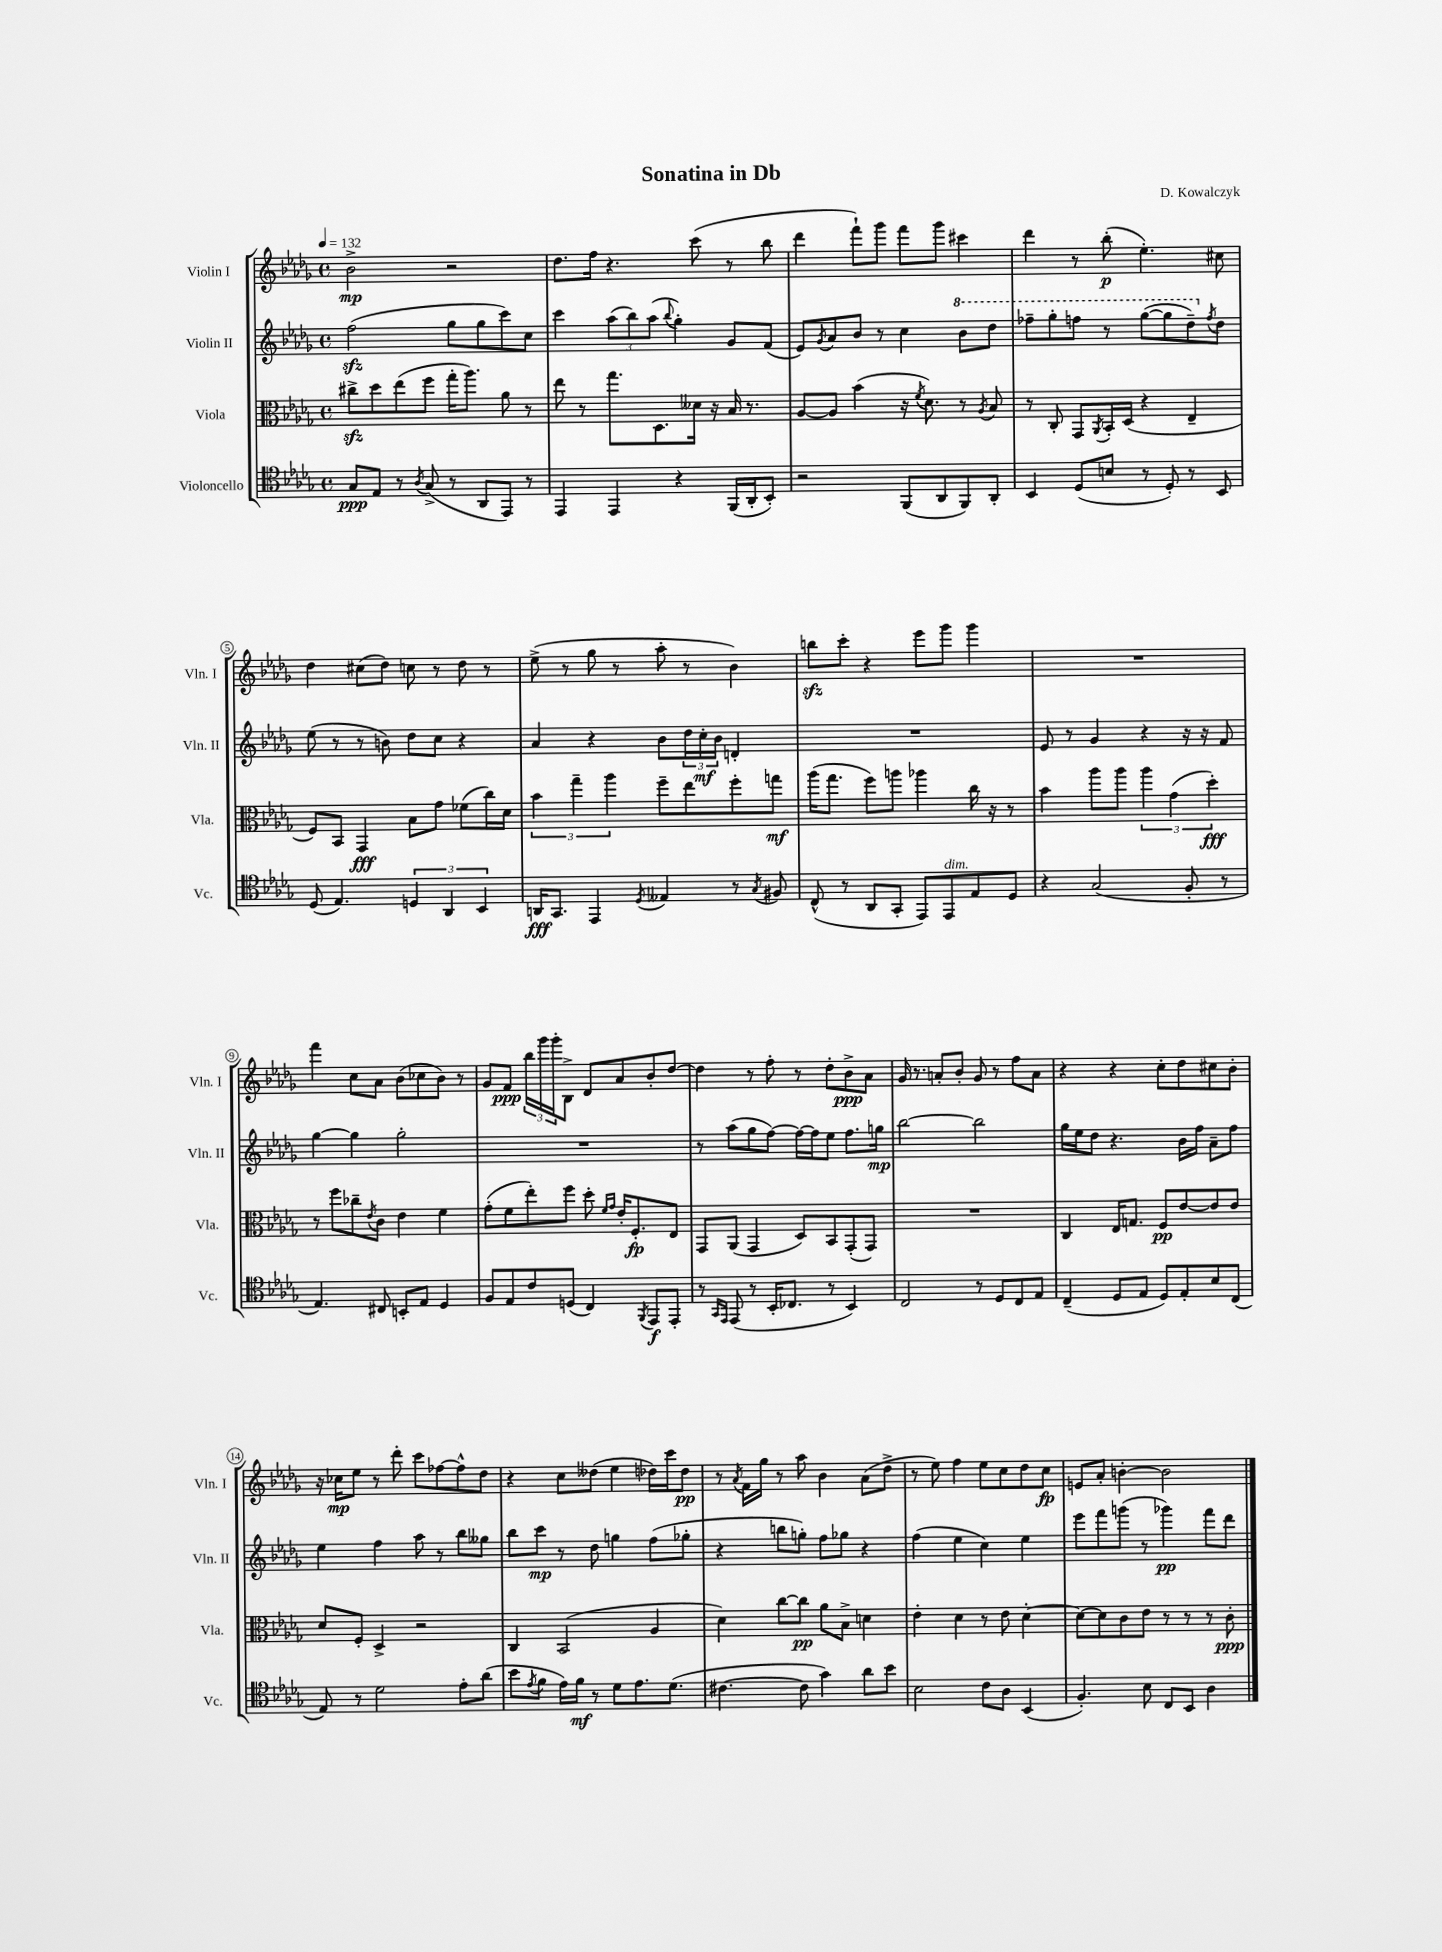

**kern	**dynam	**kern	**dynam	**kern	**dynam	**kern	**dynam
*part4	*part4	*part3	*part3	*part2	*part2	*part1	*part1
*staff4	*staff4	*staff3	*staff3	*staff2	*staff2	*staff1	*staff1
*I"Violoncello	*	*I"Viola	*	*I"Violin II	*	*I"Violin I	*
*I'Vc.	*	*I'Vla.	*	*I'Vln. II	*	*I'Vln. I	*
*clefC4	*	*clefC3	*	*clefG2	*	*clefG2	*
*k[b-e-a-d-g-]	*	*k[b-e-a-d-g-]	*	*k[b-e-a-d-g-]	*	*k[b-e-a-d-g-]	*
*M4/4	*	*M4/4	*	*M4/4	*	*M4/4	*
*met(c)	*	*met(c)	*	*met(c)	*	*met(c)	*
*MM132	*	*MM132	*	*MM132	*	*MM132	*
=1	=1	=1	=1	=1	=1	=1	=1
8G-/L	ppp	8cc#Xzz^\L	.	(2ffzz\	.	2b-^\	mp
8E-/J	.	8dd-\	.	.	.	.	.
8r	.	(8ee-\	.	.	.	.	.
8qA-/	.	.	.	.	.	.	.
(8G-^/	.	8ff\J	.	.	.	.	.
8r	.	16gg-'\KL	.	8gg-\L	.	2r	.
.	.	8.aa-\J)	.	.	.	.	.
8AA-/L	.	.	.	8gg-\	.	.	.
8EE-/J)	.	8a-\	.	8ccc\)	.	.	.
8r	.	8r	.	8cc\J	.	.	.
=2	=2	=2	=2	=2	=2	=2	=2
4EE-/	.	8ee-\	.	4ccc\	.	8.dd-\L	.
.	.	8r	.	.	.	.	.
.	.	.	.	.	.	16ff\Jk	.
4EE-/	.	8.gg-\L	.	(12aa-\L	.	4.r	.
.	.	.	.	12bb-\)	.	.	.
.	.	.	.	(12aa-\J	.	.	.
.	.	8.D-\	.	.	.	.	.
.	.	.	.	8qqbb-/	.	.	.
4r	.	.	.	4gg-'\)	.	.	.
.	.	16d--X\Jk	.	.	.	(8ccc\	.
.	.	16r	.	.	.	.	.
(16FF/LL	.	16B-/	.	8g-/L	.	8r	.
16AA-'/J	.	8.r	.	.	.	.	.
8BB-'/J)	.	.	.	(8f/J	.	8bb-\	.
=3	=3	=3	=3	=3	=3	=3	=3
2r	.	[8A-/L	.	8e-/L)	.	4ddd-\	.
.	.	.	.	8qg-/	.	.	.
.	.	8A-/J]	.	8a-/	.	.	.
.	.	(4b-\	.	8b-/J	.	8fff`\L)	.
.	.	.	.	8r	.	8ggg-\J	.
(8FF/L	.	16r	.	4cc\	.	8fff\L	.
.	.	8qf/	.	.	.	.	.
.	.	8.d-\)	.	.	.	.	.
8AA-/	.	.	.	.	.	8ggg-\J	.
*	*	*	*	*8va	*	*	*
8FF/)	.	8r	.	8bb-\L	.	4ccc#X\	.
.	.	8qA-/	.	.	.	.	.
8AA-'/J	.	8B-/	.	8ddd-\J	.	.	.
=4	=4	=4	=4	=4	=4	=4	=4
4BB-/	.	8r	.	8fff-X~\L	.	4ddd-\	.
.	.	8C'/	.	8ggg-'\	.	.	.
(8D-/L	.	8GG-/L	.	8fffn\J	.	8r	.
.	.	8qAA-/	.	.	.	.	.
8Bn/J	.	16BB-'/L	.	8r	.	(8bb-'\	p
.	.	(16D-/JJ	.	.	.	.	.
8r	.	4r	.	([8ggg-\L	.	4.ee-'\)	.
8D-'/)	.	.	.	8ggg-\]	.	.	.
8r	.	4E-~/	.	8ddd-~\)	.	.	.
*	*	*	*	*X8va	*	*	*
.	.	.	.	8qff/	.	.	.
8BB-/	.	.	.	8dd-\J	.	8cc#X\	.
!!LO:LB:g=z
=5	=5	=5	=5	=5	=5	=5	=5
(8D-/	.	8F/L)	.	(8ee-\	.	4dd-\	.
4.E-/)	.	8BB-/J	.	8r	.	.	.
.	.	4GG-/	fff	8r	.	(8cc#X\L	.
.	.	.	.	8bn\)	.	8dd-\J)	.
6Dn/	.	8B-\L	.	8dd-\L	.	8ccn\	.
.	.	8g-\J	.	8cc\J	.	8r	.
6AA-/	.	.	.	.	.	.	.
.	.	(8f-X\L	.	4r	.	8dd-\	.
6BB-/	.	.	.	.	.	.	.
.	.	16cc\L)	.	.	.	8r	.
.	.	16d-\JJ	.	.	.	.	.
=6	=6	=6	=6	=6	=6	=6	=6
16AAn/KL	fff	6b-\	.	4a-/	.	(8ee-^\	.
8.GG-/J	.	.	.	.	.	.	.
.	.	.	.	.	.	8r	.
.	.	6gg-~\	.	.	.	.	.
4EE-/	.	.	.	4r	.	8gg-\	.
.	.	6aa-\	.	.	.	.	.
.	.	.	.	.	.	8r	.
8qD-/	.	.	.	.	.	.	.
4E--X/	.	8ff~\L	.	8b-\L	.	8aa-'\	.
.	.	8ee-\	.	24dd-\L	.	8r	.
.	.	.	.	24cc'\	mf	.	.
.	.	.	.	24b-\JJ	.	.	.
8r	.	8ff'\	.	4dn'/	.	4b-\)	.
8qG-/	.	.	.	.	.	.	.
8F#X/	.	8ggn\J	mf	.	.	.	.
=7	=7	=7	=7	=7	=7	=7	=7
(8C^^/	.	(16aa-\KL	.	1r	.	8bbnzz\L	.
.	.	8.gg-\J	.	.	.	.	.
8r	.	.	.	.	.	8ccc'\J	.
8AA-/L	.	8ff\L)	.	.	.	4r	.
8GG-'/J	.	8aan\J	.	.	.	.	.
8EE-/L)	.	4aa-X\	.	.	.	8eee-\L	.
!LO:TX:a:i:t=dim.	!	!	!	!	!	!	!
8EE-/	.	.	.	.	.	8ggg-\J	.
8E-/	.	16cc\	.	.	.	4ggg-\	.
.	.	16r	.	.	.	.	.
8D-/J	.	8r	.	.	.	.	.
=8	=8	=8	=8	=8	=8	=8	=8
4r	.	4b-\	.	8e-/	.	1r	.
.	.	.	.	8r	.	.	.
(2G-/	.	8aa-\L	.	4g-/	.	.	.
.	.	8aa-\J	.	.	.	.	.
.	.	6aa-\	.	4r	.	.	.
.	.	(6g-\	.	.	.	.	.
8F'/	.	.	.	16r	.	.	.
.	.	.	.	16r	.	.	.
.	.	6dd-'\)	fff	.	.	.	.
8r	.	.	.	8f/	.	.	.
!!LO:LB:g=z
=9	=9	=9	=9	=9	=9	=9	=9
4.E-/)	.	8r	.	[4gg-\	.	4fff\	.
.	.	8ff\L	.	.	.	.	.
.	.	8cc-X~\	.	4gg-\]	.	8cc\L	.
.	.	8qe-/	.	.	.	.	.
8C#X/	.	8c\J	.	.	.	8a-\J	.
8BBn'/L	.	4e-\	.	2gg-'\	.	(8b-\L	.
8E-/J	.	.	.	.	.	8cc-X\	.
4D-/	.	4f\	.	.	.	8b-\J)	.
.	.	.	.	.	.	8r	.
=10	=10	=10	=10	=10	=10	=10	=10
8F/L	.	(8g-'\L	.	1r	.	8g-/L	.
8E-/	.	8f\	.	.	.	8f/J	ppp
8c/	.	8ee-'\)	.	.	.	24bb-\LL	.
.	.	.	.	.	.	24ggg-\	.
.	.	.	.	.	.	24ggg-'\J	.
(8Dn/J	.	8ff\J	.	.	.	8B-^\J	.
4C/)	.	8dd-'\	.	.	.	8d-/L	.
.	.	16qqf/LL	.	.	.	.	.
.	.	16qqg-/JJ	.	.	.	.	.
.	.	16e-'/KL	.	.	.	8a-/	.
.	.	8.F'/	fp	.	.	.	.
8qFF/	.	.	.	.	.	.	.
8EE-/L	f	.	.	.	.	8b-'/	.
8EE-'/J	.	8E-/J	.	.	.	[8dd-/J	.
=11	=11	=11	=11	=11	=11	=11	=11
8r	.	8GG-/L	.	8r	.	4dd-\]	.
16qqGG-/LL	.	.	.	.	.	.	.
16qqEE-/JJ	.	.	.	.	.	.	.
(8EE-/	.	(8AA-/J	.	(8aa-\L	.	.	.
8r	.	4GG-/	.	8gg-\	.	8r	.
16BB-'/KL	.	.	.	[8ff\J)	.	8ff'\	.
8.C-X/J	.	.	.	.	.	.	.
.	.	8D-/L)	.	16ff\LL_	.	8r	.
.	.	.	.	16ff\J]	.	.	.
8r	.	8BB-/	.	8ee-\J	.	8dd-'\L	.
4BB-/)	.	(8GG-'/	.	8.ff\L	.	8b-^\	ppp
.	.	8GG-/J)	.	.	.	8a-\J	.
.	.	.	.	16ggn\Jk	mp	.	.
=12	=12	=12	=12	=12	=12	=12	=12
2C/	.	1r	.	[2bb-\	.	16g-/	.
.	.	.	.	.	.	8.r	.
.	.	.	.	.	.	8an'/L	.
.	.	.	.	.	.	8b-'/J	.
8r	.	.	.	2bb-\]	.	8g-/	.
8D-/L	.	.	.	.	.	8r	.
8C/	.	.	.	.	.	8ff\L	.
8E-/J	.	.	.	.	.	8a\J	.
=13	=13	=13	=13	=13	=13	=13	=13
(4C~/	.	4C/	.	16gg-\LL	.	4r	.
.	.	.	.	16ee-\J	.	.	.
.	.	.	.	8dd-\J	.	.	.
8D-/L	.	16E-/KL	.	4.r	.	4r	.
.	.	8.Gn/J	.	.	.	.	.
8E-/J	.	.	.	.	.	.	.
8D-/L)	.	8F/L	pp	.	.	8cc'\L	.
8E-'/	.	[8e-/	.	16b-\LL	.	8dd-\	.
.	.	.	.	16ff\JJ	.	.	.
8B-/	.	8e-/]	.	8a-~\L	.	8cc#X\	.
(8C/J	.	8e-/J	.	8ff\J	.	8b-'\J	.
!!LO:LB:g=z
=14	=14	=14	=14	=14	=14	=14	=14
8E-/)	.	8d-/L	.	4ee-\	.	16r	.
.	.	.	.	.	.	16cc-X\KL	mp
8r	.	8F'/J	.	.	.	8ee-\J	.
2d-\	.	4D-^/	.	4ff\	.	8r	.
.	.	.	.	.	.	8ddd-'\	.
.	.	2r	.	8aa-\	.	8ccc\L	.
.	.	.	.	8r	.	[8ff-X\	.
8e-'\L	.	.	.	8bb-\L	.	8ff-^^\]	.
(8a-\J	.	.	.	8gg--X\J	.	8dd-\J	.
=15	=15	=15	=15	=15	=15	=15	=15
8b-\L	.	4C/	.	8bb-\L	.	4r	.
8qe-/	.	.	.	.	.	.	.
8f\J	.	.	.	8ccc\J	mp	.	.
16e-\LL)	.	(2BB-/	.	8r	.	8cc\L	.
16f\JJ	mf	.	.	.	.	.	.
8r	.	.	.	8dd-\	.	(8dd--X\J	.
8d-\L	.	.	.	4ggn\	.	4ee-\	.
8.e-\	.	.	.	.	.	.	.
.	.	4A-/	.	(8ff\L	.	16dd-X\LL)	.
(8.d-\J	.	.	.	.	.	16ccc\J	.
.	.	.	.	8gg-X'\J	.	8dd-\J	pp
=16	=16	=16	=16	=16	=16	=16	=16
[4.c#X\	.	4d-\)	.	4r	.	8r	.
.	.	.	.	.	.	8qa-/	.
.	.	.	.	.	.	16f\LL	.
.	.	.	.	.	.	16gg-\JJ	.
.	.	[8cc\L	.	8bbn\L	.	8r	.
8c#\]	.	8cc\J]	pp	8ggn'\J)	.	8aa-\	.
4g-\)	.	8a-\L	.	8ff\L	.	4b-\	.
.	.	8B-^\J	.	8gg-X\J	.	.	.
8a-\L	.	4dn\	.	4r	.	(8a-\L	.
8b-\J	.	.	.	.	.	8dd-^\J	.
=17	=17	=17	=17	=17	=17	=17	=17
2B-\	.	4e-'\	.	(4ff\	.	8r	.
.	.	.	.	.	.	8ee-\)	.
.	.	4d-\	.	4ee-\	.	4ff\	.
8c\L	.	8r	.	4cc\)	.	8ee-\L	.
8A-\J	.	8e-\	.	.	.	8cc\	.
(4BB-/	.	[4d-'\	.	4ee-\	.	8dd-\	.
.	.	.	.	.	.	8cc\J	fp
=18	=18	=18	=18	=18	=18	=18	=18
4.F'/)	.	8d-\L_	.	8eee-\L	.	8en/L	.
.	.	8d-\]	.	8fff\	.	8a-'/J	.
.	.	8c\	.	(8gggn\J	.	[4bn'\	.
8B-\	.	8e-\J	.	8r	.	.	.
8C/L	.	8r	.	4ggg-X\)	pp	2b\]	.
8BB-/J	.	8r	.	.	.	.	.
4A-\	.	8r	.	8fff\L	.	.	.
.	.	8c'\	ppp	8ddd-\J	.	.	.
==	==	==	==	==	==	==	==
*-	*-	*-	*-	*-	*-	*-	*-
